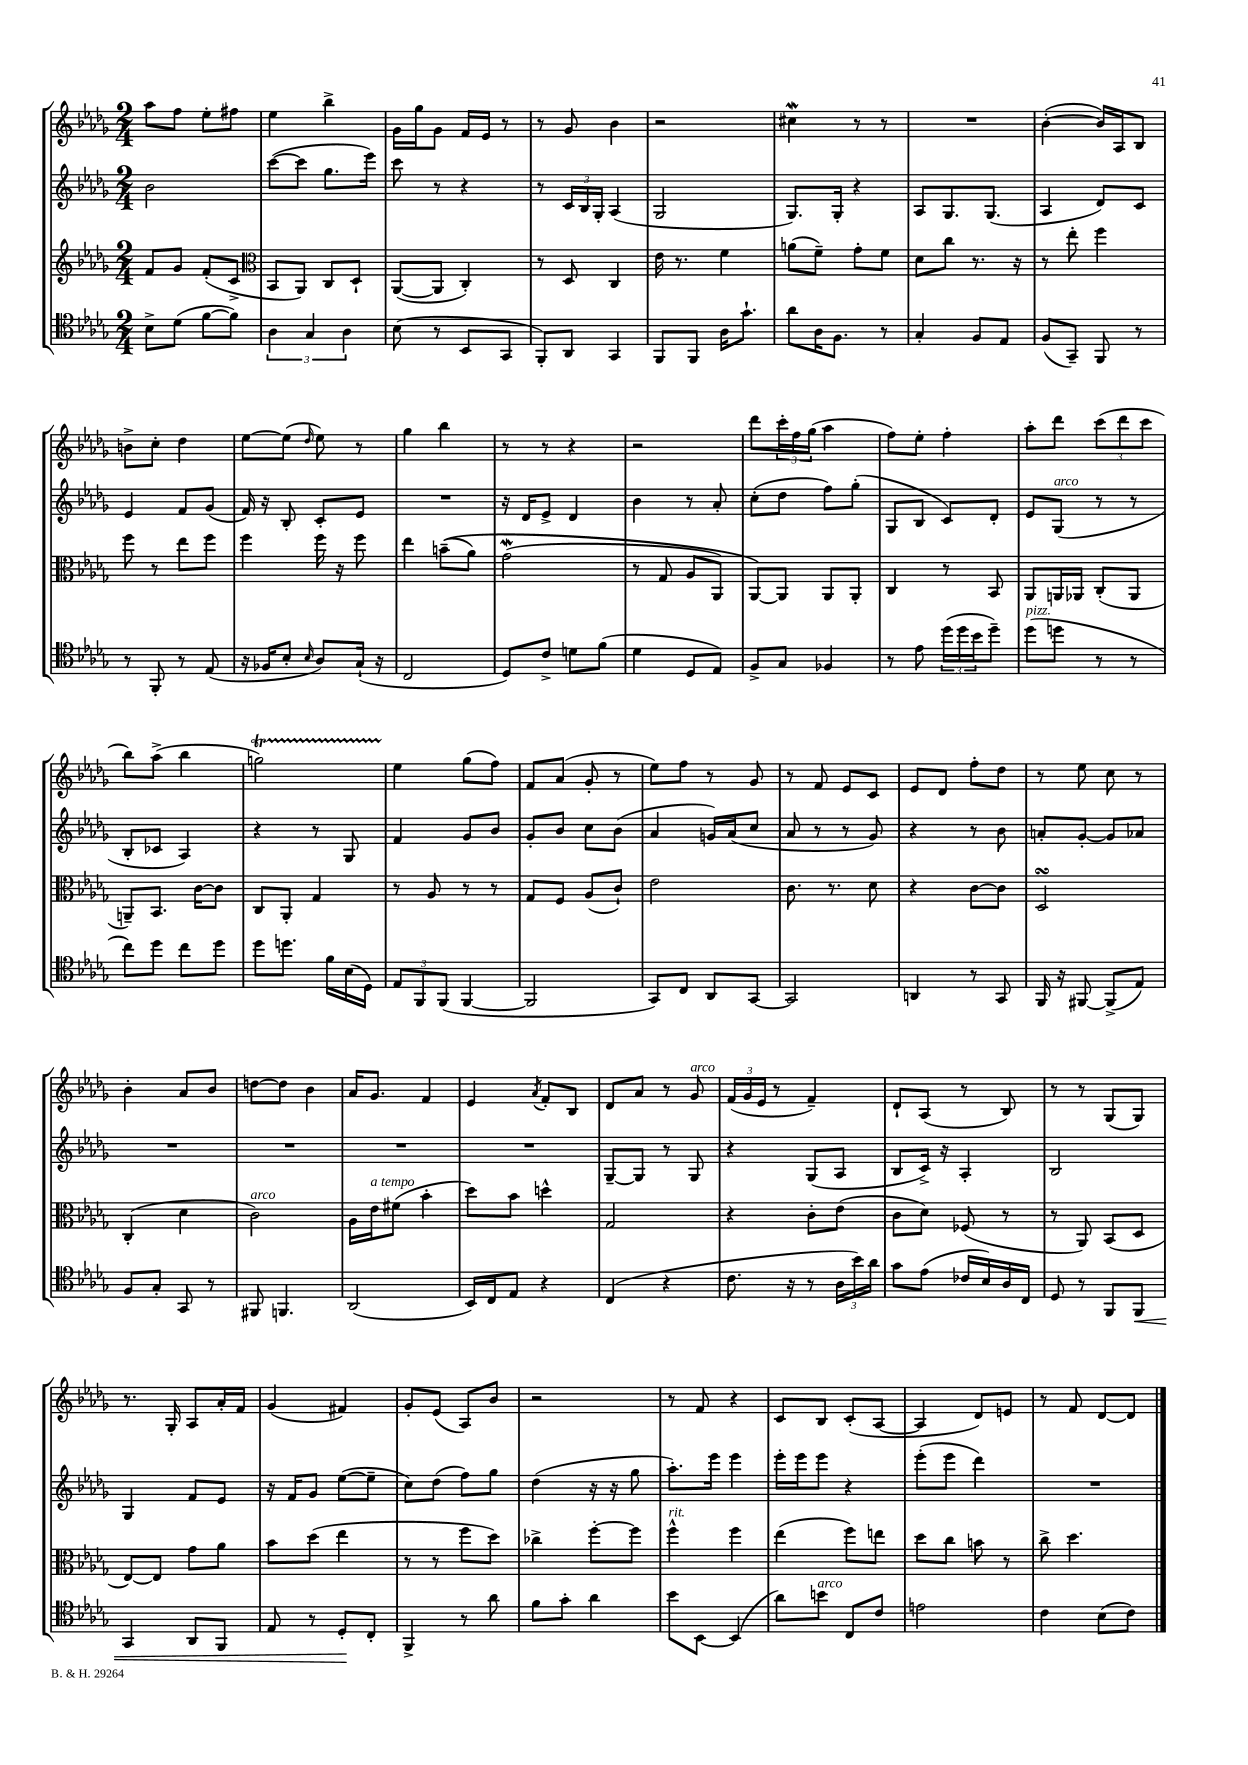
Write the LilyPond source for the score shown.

<<
\new StaffGroup <<
\new Staff = "s0" {
    \clef treble \key des \major \numericTimeSignature \time 2/4
    aes''8 f''8 ees''8-. fis''8 |
    ees''4 bes''4-> |
    ges'16 ges''16 ges'8 f'16 ees'16 r8 |
    r8 ges'8 bes'4 |
    r2 |
    cis''4\mordent r8 r8 |
    R2 |
    bes'4~-.( bes'16) aes16 bes8 |
    b'8-> c''8-. des''4 |
    ees''8~ ees''8( \grace { des''16 } ees''8) r8 |
    ges''4 bes''4 |
    r8 r8 r4 |
    r2 |
    des'''8 \tuplet 3/2 { c'''16-. f''16 ges''16( } aes''4 |
    f''8) ees''8-. f''4-. |
    aes''8-. des'''8 \tuplet 3/2 { c'''8( des'''8 c'''8 } |
    bes''8) aes''8->( bes''4 |
    g''2\startTrillSpan) |
    ees''4\stopTrillSpan ges''8( f''8) |
    f'8 aes'8( ges'8-. r8 |
    ees''8) f''8 r8 ges'8 |
    r8 f'8 ees'8 c'8 |
    ees'8 des'8 f''8-. des''8 |
    r8 ees''8 c''8 r8 |
    bes'4-. aes'8 bes'8 |
    d''8~ d''8 bes'4 |
    aes'16 ges'8. f'4 |
    ees'4 \acciaccatura { aes'8 } f'8-. bes8 |
    des'8 aes'8 r8 ges'8^\markup { \italic "arco" } |
    \tuplet 3/2 { f'16( ges'16 ees'16 } r8 f'4--) |
    des'8-! aes8( r8 bes8) |
    r8 r8 ges8( ges8) |
    r8. ges16-. aes8 aes'16-. f'16 |
    ges'4( fis'4) |
    ges'8-. ees'8( aes8) bes'8 |
    r2 |
    r8 f'8 r4 |
    c'8 bes8 c'8-.( aes8~ |
    aes4 des'8) e'8 |
    r8 f'8 des'8~ des'8 \bar "|." |
}
\new Staff = "s1" {
    \clef treble \key des \major \numericTimeSignature \time 2/4
    bes'2 |
    c'''8~( c'''8 ges''8. ees'''16) |
    c'''8 r8 r4 |
    r8 \tuplet 3/2 { c'16 bes16 ges16-. } aes4( |
    ges2 |
    ges8.) ges16-. r4 |
    aes8 ges8. ges8.( |
    aes4 des'8) c'8 |
    ees'4 f'8 ges'8( |
    f'16) r16 bes8-. c'8-. ees'8 |
    R2 |
    r16 des'16 ees'8-> des'4 |
    bes'4 r8 aes'8-. |
    c''8-.( des''8 f''8) ges''8-.( |
    ges8 bes8 c'8) des'8-. |
    ees'8 ges8^\markup { \italic "arco" }( r8 r8 |
    bes8-. ces'8 aes4) |
    r4 r8 ges8 |
    f'4 ges'8 bes'8 |
    ges'8-. bes'8 c''8 bes'8( |
    aes'4 g'16) aes'16( c''8 |
    aes'8 r8 r8 ges'8) |
    r4 r8 bes'8 |
    a'8-. ges'8~-. ges'8 aes'8 |
    R2 |
    R2 |
    R2 |
    R2 |
    ges8~-- ges8 r8 ges8 |
    r4 ges8( aes8 |
    bes8 c'16->) r16 aes4-. |
    bes2 |
    ges4 f'8 ees'8 |
    r16 f'16 ges'8 ees''8~( ees''8-- |
    c''8) des''8( f''8) ges''8 |
    des''4( r16 r16 ges''8 |
    aes''8.-.) ees'''16 ees'''4 |
    ees'''16-. ees'''16 ees'''8 r4 |
    ees'''8-.( ees'''8 des'''4) |
    R2 \bar "|." |
}
\new Staff = "s2" {
    \clef treble \key des \major \numericTimeSignature \time 2/4
    f'8 ges'8 f'8-.( c'8-> |
    \clef alto bes,8 aes,8) c8 des8-! |
    aes,8~( aes,8 c4-.) |
    r8 des8 c4 |
    ees'16 r8. f'4 |
    a'8( f'8--) ges'8-. f'8 |
    des'8 c''8 r8. r16 |
    r8 ees''8-. f''4 |
    f''8 r8 ees''8 f''8 |
    f''4 f''16 r16 f''8 |
    ees''4 b'8--(\( aes'8) |
    ges'2\mordent( |
    r8 ges8 aes8 aes,8) |
    aes,8~\) aes,8 aes,8 aes,8-. |
    c4 r8 bes,8 |
    aes,8 a,16 aes,16 c8-.( aes,8 |
    a,8--) bes,8. c'16~ c'8 |
    c8 aes,8-. ges4 |
    r8 aes8 r8 r8 |
    ges8 f8 aes8( c'8-!) |
    ees'2 |
    c'8. r8. des'8 |
    r4 c'8~ c'8 |
    des2\turn |
    c4-.( des'4 |
    c'2^\markup { \italic "arco" }) |
    aes16 ees'16^\markup { \italic "a tempo" } fis'8( bes'4-. |
    des''8) bes'8 d''4-^ |
    ges2 |
    r4 c'8-. ees'8( |
    c'8 des'8) fes8( r8 |
    r8 aes,8) bes,8( des8 |
    ees8~) ees8 ges'8 aes'8 |
    bes'8 des''8( ees''4 |
    r8 r8 f''8 des''8) |
    ces''4-> f''8~-. f''8 |
    f''4-^^\markup { \italic "rit." } f''4 |
    ees''4( f''8) e''8 |
    des''8 c''8 b'8 r8 |
    c''8-> des''4. \bar "|." |
}
\new Staff = "s3" {
    \clef tenor \key des \major \numericTimeSignature \time 2/4
    bes8-> des'8( f'8~ f'8) |
    \tuplet 3/2 { aes4 ges4 aes4 } |
    bes8( r8 bes,8 ges,8 |
    f,8-.) aes,8 ges,4 |
    f,8 f,8 aes16 ges'8.-! |
    aes'8 aes16 f8. r8 |
    ges4-. f8 ees8 |
    f8( ges,8--) f,8 r8 |
    r8 f,8-. r8 ees8( |
    r16 fes16 bes8-. \grace { bes16 } aes8) ges16-!( r16 |
    c2 |
    des8) c'8-> d'8 f'8( |
    des'4 des8 ees8) |
    f8-> ges8 fes4 |
    r8 ees'8 \tuplet 3/2 { des''16( des''16 bes'16 } des''8--) |
    des''8^\markup { \italic "pizz." }( d''8 r8 r8 |
    c''8) des''8 c''8 des''8 |
    des''8 d''8. f'16 bes16( des16) |
    \tuplet 3/2 { ees8 f,8 f,8( } f,4~ |
    f,2 |
    ges,8) c8 aes,8 ges,8~ |
    ges,2 |
    a,4 r8 ges,8 |
    f,16 r16 fis,8~ fis,8->( ees8) |
    f8 ges8-. ges,8 r8 |
    fis,8 f,4. |
    aes,2( |
    bes,16) c16 ees8 r4 |
    c4( r4 |
    c'8. r16 r8 \tuplet 3/2 { aes16 bes'16) aes'16 } |
    ges'8 ees'8( ces'16 bes16) aes16 c16 |
    des8 r8 f,8 f,8\< |
    ges,4 aes,8 f,8 |
    ees8 r8 des8-.\! c8-. |
    f,4-> r8 aes'8 |
    f'8 ges'8-. aes'4 |
    bes'8 bes,8~ bes,4( |
    aes'8) b'8^\markup { \italic "arco" } c8 c'8 |
    e'2 |
    c'4 bes8( c'8) \bar "|." |
}
>>
>>
\layout { \context { \Score \remove "Bar_number_engraver" } }
